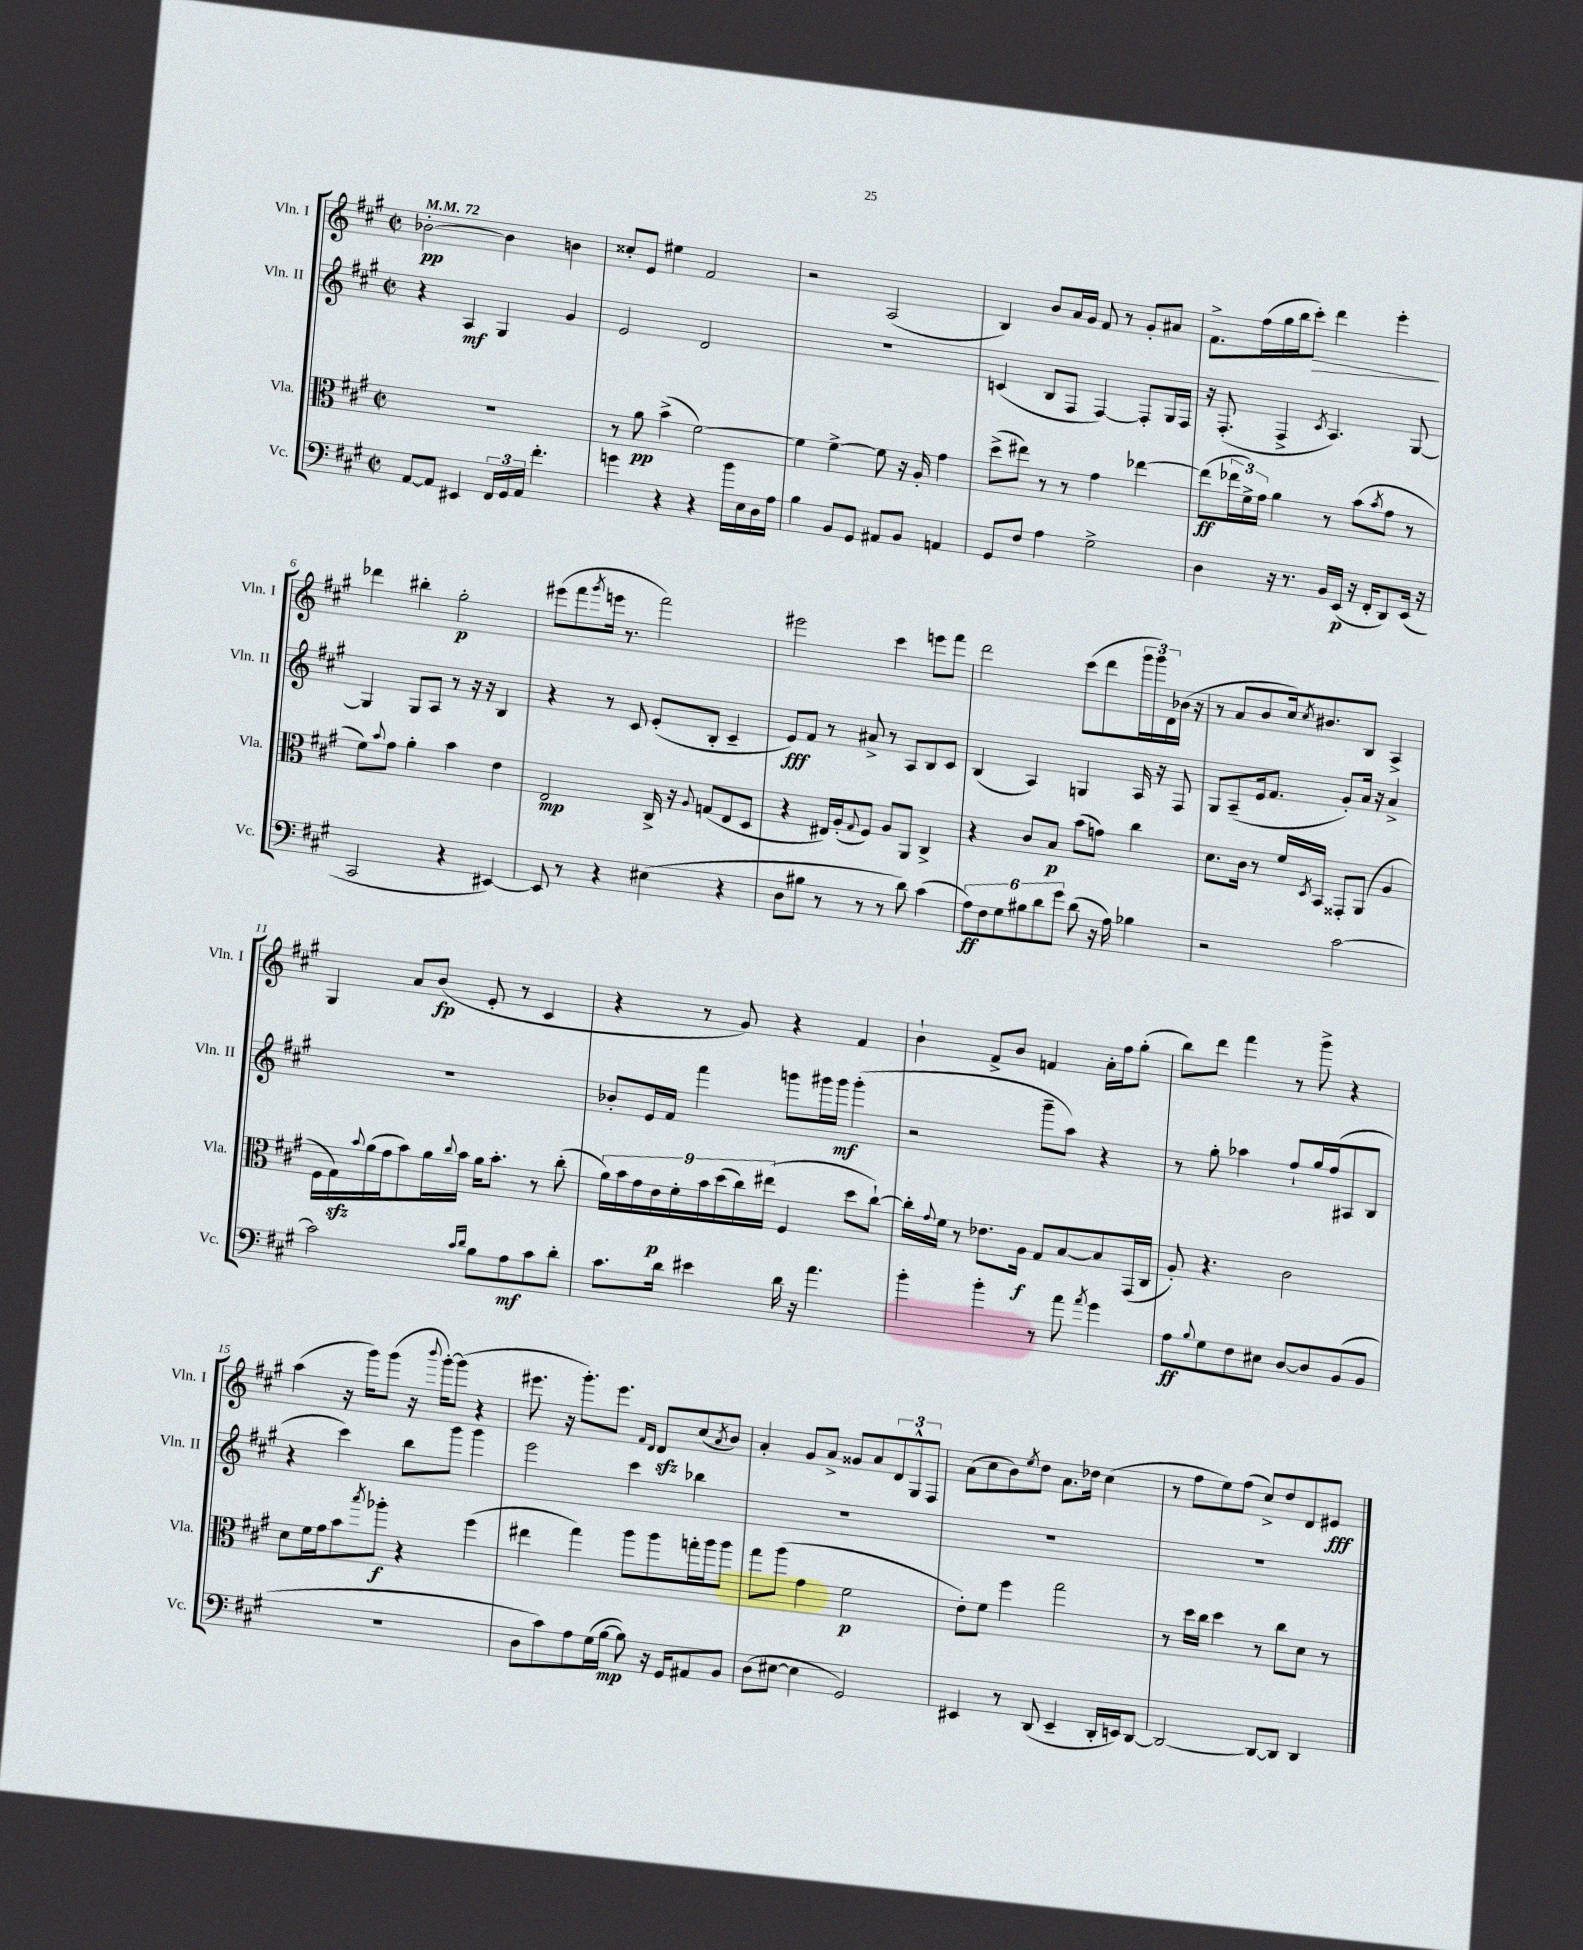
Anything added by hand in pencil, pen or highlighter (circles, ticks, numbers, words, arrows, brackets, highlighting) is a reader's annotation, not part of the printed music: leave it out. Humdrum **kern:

**kern	**dynam	**kern	**dynam	**kern	**dynam	**kern	**dynam
*part4	*part4	*part3	*part3	*part2	*part2	*part1	*part1
*staff4	*staff4	*staff3	*staff3	*staff2	*staff2	*staff1	*staff1
*I"Vc.	*	*I"Vla.	*	*I"Vln. II	*	*I"Vln. I	*
*I'Vc.	*	*I'Vla.	*	*I'Vln. II	*	*I'Vln. I	*
*clefF4	*	*clefC3	*	*clefG2	*	*clefG2	*
*k[f#c#g#]	*	*k[f#c#g#]	*	*k[f#c#g#]	*	*k[f#c#g#]	*
*M2/2	*	*M2/2	*	*M2/2	*	*M2/2	*
*met(c|)	*	*met(c|)	*	*met(c|)	*	*met(c|)	*
*MM72	*	*MM72	*	*MM72	*	*MM72	*
=1	=1	=1	=1	=1	=1	=1	=1
[8AA/L	.	1r	.	4r	.	[2b-X'\	pp
8AA/J]	.	.	.	.	.	.	.
4EE#X/	.	.	.	4A/	mf	.	.
24FF#/LL	.	.	.	4G#/	.	4b-\]	.
24GG#/	.	.	.	.	.	.	.
24AA/JJ	.	.	.	.	.	.	.
4.f#'\	.	.	.	.	.	.	.
.	.	.	.	4g#/	.	4bn\	.
=2	=2	=2	=2	=2	=2	=2	=2
4gn\	.	8r	.	2e/	.	8cc##X'/L	.
.	.	8a\	pp	.	.	8e/J	.
4r	.	(4b^\	.	.	.	4ee#X\	.
4r	.	[2f#\)	.	2d/	.	2f#/	.
16b\LL	.	.	.	.	.	.	.
16E\	.	.	.	.	.	.	.
16D\	.	.	.	.	.	.	.
16A\JJ	.	.	.	.	.	.	.
=3	=3	=3	=3	=3	=3	=3	=3
4B\	.	4f#\]	.	1r	.	2r	.
8BB/L	.	[4f#^\	.	.	.	.	.
8GG#/J	.	.	.	.	.	.	.
8AA#X/L	.	8f#\]	.	.	.	(2A/	.
8BB/J	.	16r	.	.	.	.	.
.	.	16A'/	.	.	.	.	.
4AAn/	.	4g#\	.	.	.	.	.
=4	=4	=4	=4	=4	=4	=4	=4
8GG#/L	.	(8dd^\L	.	(4cn/	.	4B/)	.
8F#/J	.	8ee#X\J)	.	.	.	.	.
4A\	.	8r	.	8B/L	.	8b/L	.
.	.	8r	.	8F#/J	.	16a/L	.
.	.	.	.	.	.	16g#/JJ	.
2G#^\	.	4g#\	.	[4F#/)	.	8f#/	.
.	.	.	.	.	.	8r	.
.	.	[4ee-X\	.	8F#'/L]	.	8g#'/L	.
.	.	.	.	16G#/L	.	8a#X/J	.
.	.	.	.	16F#/JJ	.	.	.
=5	=5	=5	=5	=5	=5	=5	=5
4D\	.	(8ee-\L]	ff	16r	.	8.f#^\L	.
.	.	.	.	(8.F#'/	.	.	.
.	.	24ee-X\L	.	.	.	.	.
.	.	24f#^\)	.	.	.	.	.
.	.	.	.	.	.	(16ff#\L	.
.	.	24g#\JJ	.	.	.	.	.
16r	.	4a\	.	4F#^/	.	16gg#\	.
8.r	.	.	.	.	.	16bb\J	.
!	!	!	!	!	!	!	!LO:HP:b
.	.	.	.	.	.	8ccc#'\J)	>
.	.	.	.	8qc#/	.	.	.
16BB/LL	.	8r	.	4.A/)	.	4ddd\	.
(16EE/JJ	p	.	.	.	.	.	.
16r	.	(8b\L	.	.	.	.	.
16FF#'/KL	.	.	.	.	.	.	.
.	.	8qb/	.	.	.	.	.
8DD/)	.	8g#\J	.	.	.	4eee'\	.
(16EE/Jk	.	8r	.	[8G#/	.	.	.
16r	.	.	.	.	.	.	.
.	.	.	.	.	.	.	]
!!LO:LB:g=z
=6	=6	=6	=6	=6	=6	=6	=6
2CC#/	.	8f#\L)	.	4G#/]	.	4ddd-X\	.
.	.	8qqb/	.	.	.	.	.
.	.	8g#\J	.	.	.	.	.
.	.	4a'\	.	8G#/L	.	4bb#X'\	.
.	.	.	.	8A/J	.	.	.
4r	.	4b\	.	8r	.	2gg#'\	p
.	.	.	.	16r	.	.	.
.	.	.	.	16r	.	.	.
[4EE#X/)	.	4e\	.	4B/	.	.	.
=7	=7	=7	=7	=7	=7	=7	=7
8EE#/]	.	2E/	mp	4r	.	(8eee#X\L	.
8r	.	.	.	.	.	8fff#\	.
.	.	.	.	.	.	8qggg#/	.
4r	.	.	.	8r	.	16eeen\Jk	.
.	.	.	.	.	.	8.r	.
.	.	.	.	8c#/	.	.	.
(4E#X\	.	16C#^/	.	(8e'/L	.	2fff#\)	.
.	.	16r	.	.	.	.	.
.	.	8qqA/	.	.	.	.	.
.	.	(8Gn/L	.	8B'/J	.	.	.
4r	.	8E/	.	4c#~/	.	.	.
.	.	8D/J	.	.	.	.	.
=8	=8	=8	=8	=8	=8	=8	=8
8D\L	.	4r	.	8e/L)	fff	2eee#X\	.
8B#X\J	.	.	.	8f#/J	.	.	.
8r	.	16E#X/LL)	.	8r	.	.	.
.	.	(16A'/J	.	.	.	.	.
.	.	8qqG#/	.	.	.	.	.
8r	.	8F#/J)	.	8a#X^/	.	.	.
8r	.	8A/L	.	8r	.	4ccc#\	.
8d\)	.	8AA/J	.	8A/L	.	.	.
(4c#\	.	4C#^/	.	8B/	.	8eeen\L	.
.	.	.	.	8c#/J	.	8fff#\J	.
=9	=9	=9	=9	=9	=9	=9	=9
12A\L)	ff	4r	.	(4B/	.	2ddd\	.
12F#\	.	.	.	.	.	.	.
12G#\	.	.	.	.	.	.	.
12B#X\	.	8c#/L	.	4A/)	.	.	.
12d\	.	.	.	.	.	.	.
.	.	8B/J	p	.	.	.	.
12g#\J	.	.	.	.	.	.	.
(8d\	.	(8b\L	.	4Gn/	.	(8ccc#\L	.
16r	.	8gn\J)	.	.	.	8ddd\	.
16A\)	.	.	.	.	.	.	.
4B-X\	.	4cc#\	.	16A/	.	24ggg#\L	.
.	.	.	.	.	.	24ggg#\)	.
.	.	.	.	16r	.	.	.
.	.	.	.	.	.	24d\	.
.	.	.	.	8F#/	.	(16b-X\JJ	.
.	.	.	.	.	.	16r	.
=10	=10	=10	=10	=10	=10	=10	=10
2r	.	8.d\L	.	8G#/L	.	8r	.
.	.	.	.	(8A~/	.	8a/L	.
.	.	16c#\Jk	.	.	.	.	.
.	.	8r	.	16e/k	.	8b/	.
.	.	.	.	8.f#/J	.	.	.
.	.	16f#/LL	.	.	.	16cc#/k)	.
.	.	8qD/	.	.	.	8qcc#/	.
.	.	16BB/JJ	.	.	.	8.b#X/	.
[2c#\	.	8GG##X'/L	.	8g#'/L)	.	.	.
.	.	(8AA/J	.	16a/Jk	.	8B/J	.
.	.	.	.	16r	.	.	.
.	.	4A/	.	4a^/	.	4A^/	.
!!LO:LB:g=z
=11	=11	=11	=11	=11	=11	=11	=11
2c#\]	.	16F#\LL	.	1r	.	4G#/	.
.	.	16G#zz\)	.	.	.	.	.
.	.	8qqb/	.	.	.	.	.
.	.	(16a\	.	.	.	.	.
.	.	16g#\J	.	.	.	.	.
.	.	8b\)	.	.	.	8a/L	.
.	.	16a\L	.	.	.	(8b/J	fp
.	.	8qqcc#/	.	.	.	.	.
.	.	16b\JJ	.	.	.	.	.
16qqc#/LL	.	.	.	.	.	.	.
16qqd/JJ	.	.	.	.	.	.	.
8B\L	.	16a\KL	.	.	.	8e'/	.
.	.	8.b'\J	.	.	.	.	.
8A\	mf	.	.	.	.	8r	.
8c#\	.	8r	.	.	.	4c#/	.
8d'\J	.	(8cc#'\	.	.	.	.	.
=12	=12	=12	=12	=12	=12	=12	=12
8.c#\L	.	18a\LL)	.	8b-X'/L	.	4r	.
.	.	18b\	.	.	.	.	.
.	.	18g#\	.	.	.	.	.
.	.	.	.	16e/L	.	.	.
.	.	18e\	p	.	.	.	.
16d\Jk	.	.	.	16f#/JJ	.	.	.
.	.	18f#'\	.	.	.	.	.
4e#X\	.	.	.	4fff#\	.	8r	.
.	.	18b\	.	.	.	.	.
.	.	(18dd\	.	.	.	.	.
.	.	.	.	.	.	8g#/)	.
.	.	18cc#\)	.	.	.	.	.
.	.	(18ee#X\JJ	.	.	.	.	.
16d\	.	4F#/	.	8gggn\L	.	4r	.
16r	.	.	.	.	.	.	.
4.a\	.	.	.	16ggg#X\L	.	.	.
.	.	.	.	16ggg#\JJ	mf	.	.
.	.	8dd\L	.	(4ggg#'\	.	4f#/	.
.	.	[8cc#`\J)	.	.	.	.	.
=13	=13	=13	=13	=13	=13	=13	=13
4b'\	.	16cc#'\LL]	.	2r	.	4b`\	.
.	.	8qqg#/	.	.	.	.	.
.	.	16f#\JJ	.	.	.	.	.
.	.	8r	.	.	.	.	.
4b'\	.	8.e-X\L	.	.	.	8f#^/L	.
.	.	.	.	.	.	8b/J	.
.	.	16A\Jk	f	.	.	.	.
8r	.	8G#/L	.	8ggg#~\L	.	4fn/	.
8a\	.	[8B/	.	8aa\J)	.	.	.
8qa/	.	.	.	.	.	.	.
4g#\	.	8B/]	.	4r	.	16a'\LL	.
.	.	.	.	.	.	16ff#\J	.
.	.	(16GG#/L	.	.	.	(8gg#'\J	.
.	.	16C#/JJ	.	.	.	.	.
=14	=14	=14	=14	=14	=14	=14	=14
8A\L	ff	8A'/)	.	8r	.	8bb\L)	.
8qqB/	.	.	.	.	.	.	.
8G#\	.	4.r	.	8gg#'\	.	8ddd\J	.
8F#\	.	.	.	4aa-X\	.	4fff#\	.
8E#X\J	.	.	.	.	.	.	.
[8D/L	.	2c#\	.	8ff#`/L	.	8r	.
8D/]	.	.	.	16gg#/L	.	8ggg#^\	.
.	.	.	.	(16ff#/J	.	.	.
(8BB/	.	.	.	8A#X/	.	4r	.
8BB/J	.	.	.	8B/J	.	.	.
!!LO:LB:g=z
=15	=15	=15	=15	=15	=15	=15	=15
1r	.	8d\L	.	4r	.	(4aa\	.
.	.	16f#\L	.	.	.	.	.
.	.	16g#\J	.	.	.	.	.
.	.	8b\	.	4ccc#\)	.	16r	.
.	.	.	.	.	.	16ggg#\KL)	.
.	.	8qbb/	.	.	.	.	.
.	.	8aa-X'\J	f	.	.	(8ggg#\J	.
.	.	4r	.	8bb\L	.	16r	.
.	.	.	.	.	.	8qqbbb/	.
.	.	.	.	.	.	[16ggg#'\KL)	.
.	.	.	.	8ggg#\J	.	(8ggg#\J]	.
.	.	(4ff#\	.	4ggg#\	.	4r	.
=16	=16	=16	=16	=16	=16	=16	=16
8D\L	.	4ee#X\	.	2eee\	.	8.eee#X\	.
8c#\)	.	.	.	.	.	.	.
.	.	.	.	.	.	16r	.
8A\	.	4gg#\)	.	.	.	8.ggg#'\L)	.
(16G#\L	.	.	.	.	.	.	.
[16B\JJ	mp	.	.	.	.	8.eee#\J	.
8B\])	.	8aa\L	.	4ccc#\	.	.	.
.	.	.	.	.	.	16qqf#/LL	.
.	.	.	.	.	.	16qqd/JJ	.
16r	.	8aa\	.	.	.	8dzz/L	.
16GG#/KL	.	.	.	.	.	.	.
8AA#X/	.	16ggn'\L	.	4bb-X\	.	(8cc#/	.
.	.	16aa\J	.	.	.	.	.
.	.	.	.	.	.	8qa/	.
8BB/J	.	8aa\J	.	.	.	8b/J)	.
=17	=17	=17	=17	=17	=17	=17	=17
(8D\L	.	8gg#\L	.	1r	.	4a'/	.
[8E#X\J	.	(8aa\J	.	.	.	.	.
4E#\]	.	4g#\	.	.	.	8g#/L	.
.	.	.	.	.	.	8a^/J	.
2GG#/)	.	2f#\	p	.	.	8g##X/L	.
.	.	.	.	.	.	8a/	.
.	.	.	.	.	.	12d/	.
.	.	.	.	.	.	12G#^^/	.
.	.	.	.	.	.	12F#/J	.
=18	=18	=18	=18	=18	=18	=18	=18
4EE#X/	.	8e'\L)	.	1r	.	(8a\L	.
.	.	8f#\J	.	.	.	8cc#\	.
8r	.	4ff#\	.	.	.	8b\)	.
.	.	.	.	.	.	8qee/	.
(8DD/	.	.	.	.	.	8dd\J	.
4EE#~/	.	2gg#\	.	.	.	8.a\L	.
.	.	.	.	.	.	16dd-X\Jk	.
16DD'/LL	.	.	.	.	.	(4cc#\	.
16EEn/J)	.	.	.	.	.	.	.
[8DD/J	.	.	.	.	.	.	.
=19	=19	=19	=19	=19	=19	=19	=19
2DD/_	.	8r	.	1r	.	8r	.
.	.	16dd\LL	.	.	.	8ff#\L	.
.	.	16cc#\JJ	.	.	.	.	.
.	.	4dd\	.	.	.	8ee\)	.
.	.	.	.	.	.	(8ff#\J	.
8DD/L_	.	8r	.	.	.	8cc#^/L)	.
8DD/J]	.	8cc#\L	.	.	.	8dd/	.
4DD/	.	8d\J	.	.	.	8d/	.
.	.	8r	.	.	.	8e#X/J	fff
==	==	==	==	==	==	==	==
*-	*-	*-	*-	*-	*-	*-	*-
